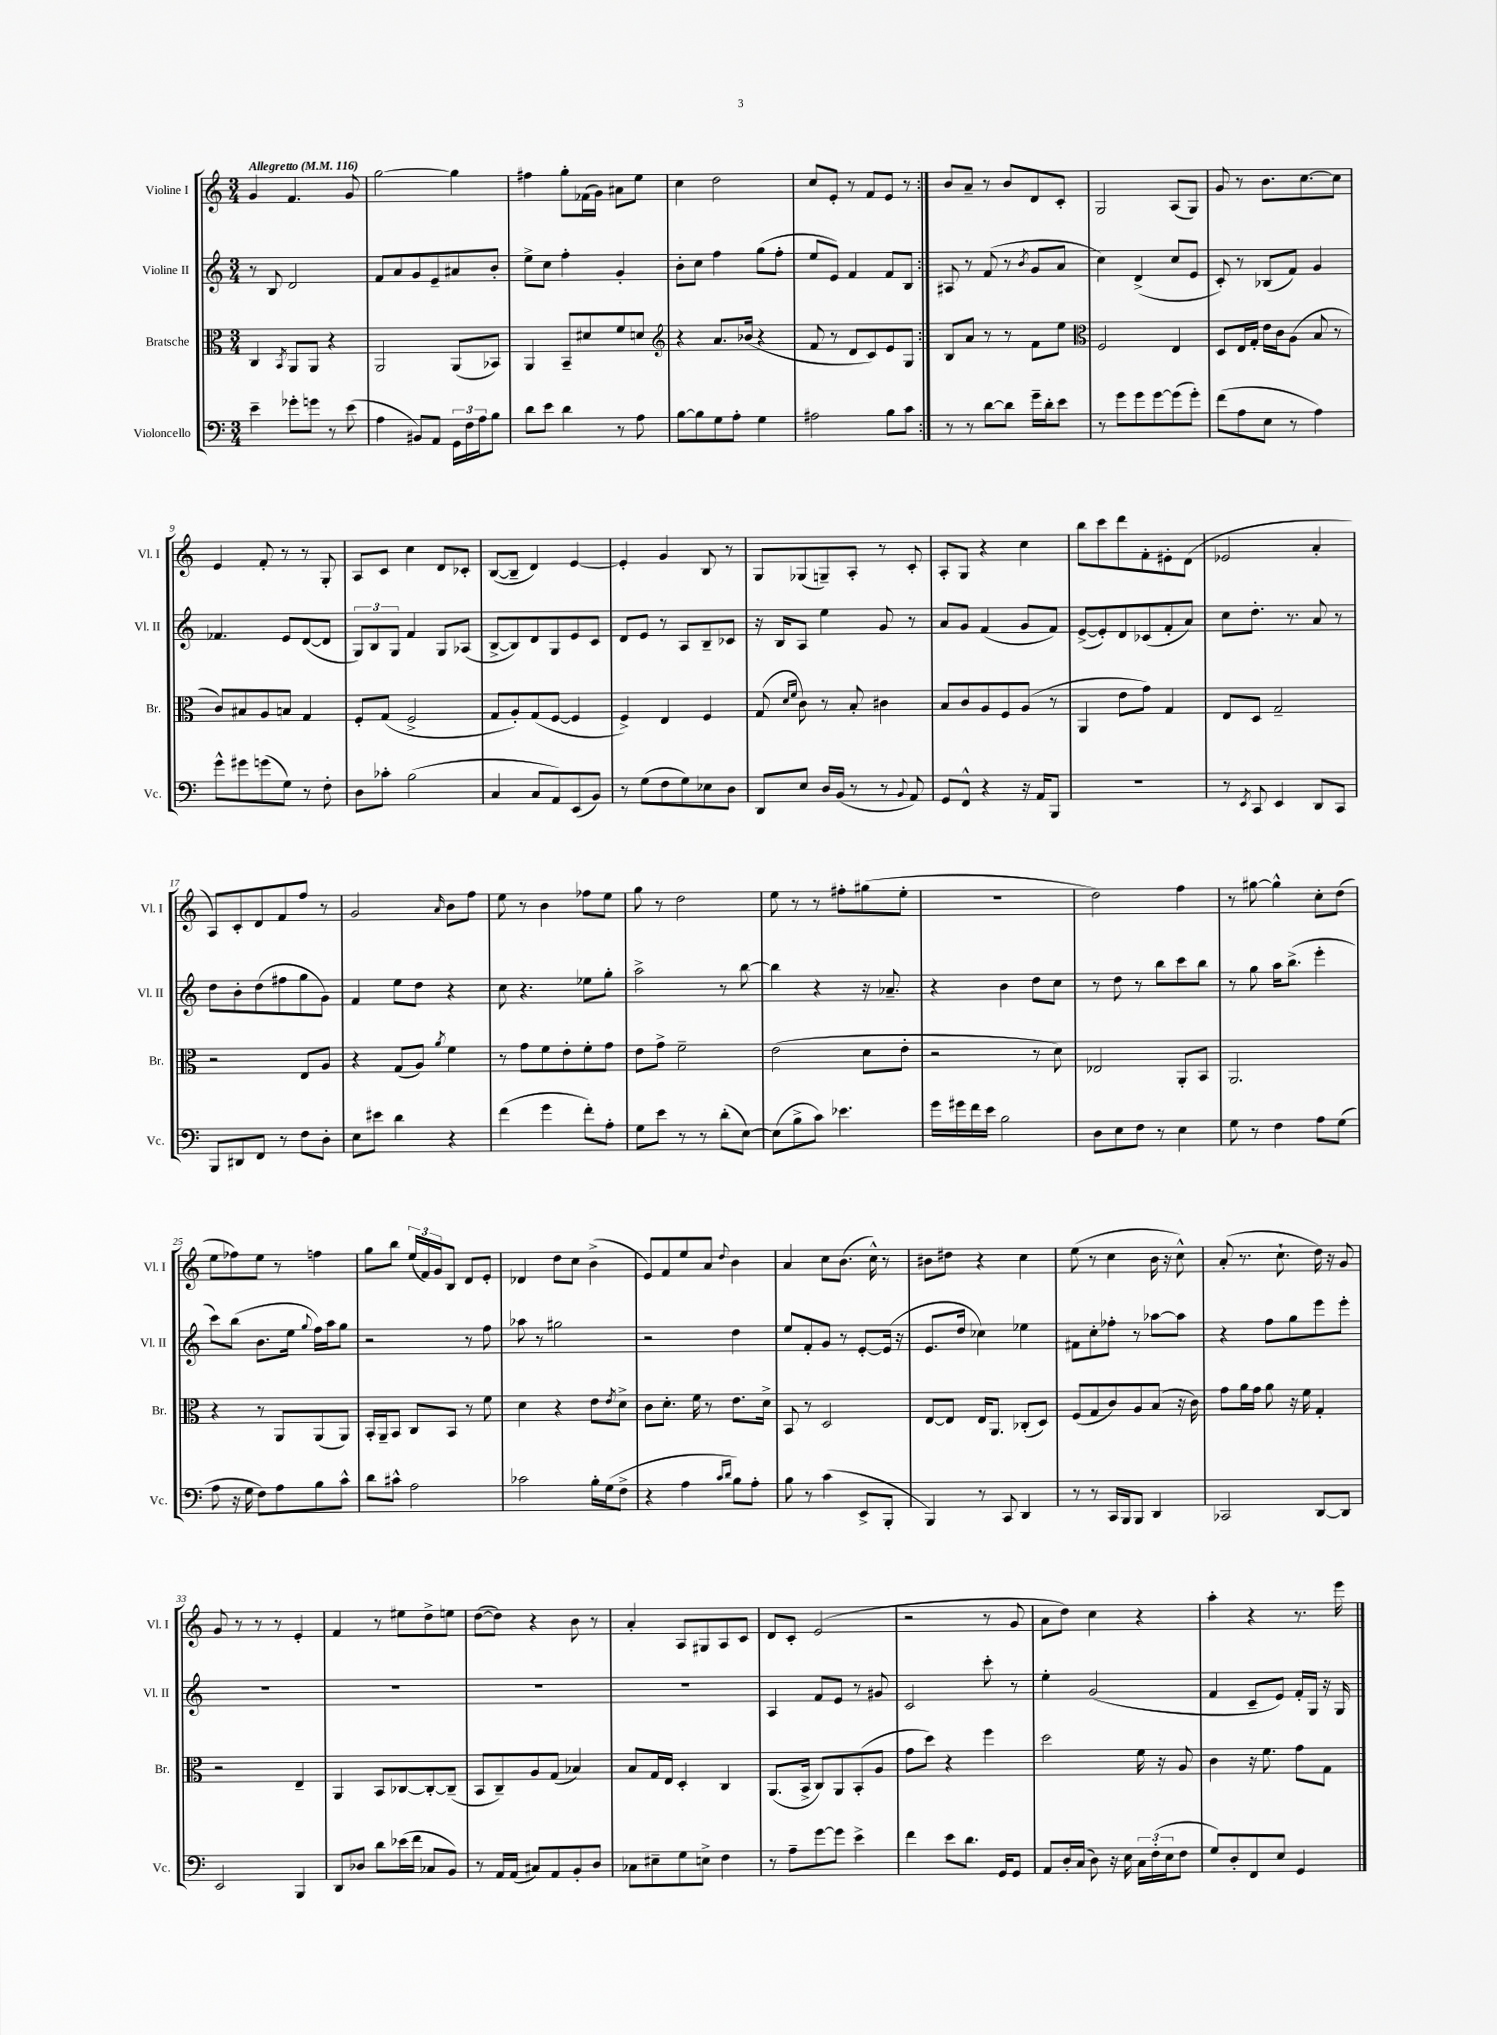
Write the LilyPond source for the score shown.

<<
\new StaffGroup <<
\new Staff = "s0" \with { instrumentName = "Violine I" shortInstrumentName = "Vl. I" } {
    \clef treble \key c \major \numericTimeSignature \time 3/4 \tempo "Allegretto" 4 = 116
    \repeat volta 2 { g'4 f'4. g'8 |
    g''2~ g''4 |
    fis''4 g''8-. fes'16( g'16) ais'8 e''8 |
    c''4 d''2 |
    c''8 e'8-. r8 f'8 e'8 r8 | }
    b'8 a'8-- r8 b'8 d'8 c'8-. |
    g2 a8( g8) |
    g'8 r8 b'8. c''8.~ c''8 |
    e'4 f'8-. r8 r8 g8-. |
    a8 c'8 c''4 d'8 ces'8-. |
    b8~( b8-- d'4) e'4~ |
    e'4-. g'4 b8 r8 |
    g8 ges8( g8--) a8-. r8 c'8-. |
    a8-. g8 r4 c''4 |
    b''8 c'''8 d'''8 f'8-. eis'8-. d'8( |
    ees'2 a'4-. |
    a8) c'8-. d'8 f'8 f''8 r8 |
    g'2 \grace { a'16 } b'8 f''8 |
    e''8 r8 b'4 fes''8 e''8 |
    g''8 r8 d''2 |
    e''8 r8 r8 fis''8-. gis''8( e''8-. |
    R2. |
    d''2) f''4 |
    r8 gis''8~ gis''4-^ c''8-. d''8( |
    e''8 fes''8) e''8 r8 f''4 |
    g''8 b''8 \tuplet 3/2 { e''16( f'16) g'16 } b8 d'8 e'8-. |
    des'4 d''8 c''8 b'4->( |
    e'8) f'8 e''8 a'8 \appoggiatura { d''8 } b'4 |
    a'4 c''8 b'8.( c''16-^) r8 |
    bis'8 dis''8 r4 c''4 |
    e''8( r8 c''4 b'16 r16 c''8-^) |
    a'8-.( r8. c''8.-! d''16) r16 g'8 |
    g'8 r8 r8 r8 e'4-. |
    f'4 r8 eis''8 d''8-> e''8 |
    d''8~( d''8) r4 b'8 r8 |
    a'4-. a8 gis8 a8 c'8 |
    d'8 c'8-. e'2( |
    r2 r8 g'8 |
    a'8 d''8) c''4 r4 |
    a''4-. r4 r8. e'''16 \bar "|." |
}
\new Staff = "s1" \with { instrumentName = "Violine II" shortInstrumentName = "Vl. II" } {
    \clef treble \key c \major \numericTimeSignature \time 3/4
    \repeat volta 2 { r8 b8 d'2 |
    f'8 a'8 g'8 e'8-- ais'8 b'8-. |
    e''8-> c''8 f''4-. g'4-. |
    b'8-. c''8 f''4 g''8( f''8-. |
    e''8 e'8) f'4 f'8 b8 | }
    ais8 r8 f'8( r8 \acciaccatura { b'8 } g'8 a'8 |
    c''4) d'4->( c''8 e'8 |
    c'8-.) r8 bes8( f'8) g'4 |
    fes'4. e'8 d'8~( d'8 |
    \tuplet 3/2 { g8) b8 g8 } f'4 g8 aes8( |
    b8~-> b8) d'8 g8 e'8 c'8 |
    d'8 e'8 r8 a8 b8-- ces'8 |
    r16 b16 a8 e''4 g'8 r8 |
    a'8 g'8 f'4( g'8 f'8) |
    e'8~->( e'8-.) d'8 ces'8( f'8-. a'8) |
    c''8 d''8.-. r8. a'8 r8 |
    d''8 b'8-. d''8( fis''8 g''8 g'8) |
    f'4 e''8 d''8 r4 |
    c''8 r4. ees''8 g''8-. |
    a''2-> r8 b''8~ |
    b''4 r4 r16 aes'8.-- |
    r4 b'4 d''8 c''8 |
    r8 d''8 r8 b''8 c'''8 b''8 |
    r8 g''8 a''16 b''8.->( e'''4-. |
    c'''8) b''8( b'8. e''16 \appoggiatura { g''8 } f''16) a''16 g''8 |
    r2 r8 f''8 |
    aes''8 r8 gis''2 |
    r2 d''4 |
    e''8 f'8-. g'8 r8 e'8~-. e'16( r16 |
    e'8. d''16 ces''4) ees''4 |
    fis'8 c''8-. fes''8-. r8 aes''8~ aes''8 |
    r4 f''8 g''8 e'''8 e'''8-. |
    R2. |
    R2. |
    R2. |
    R2. |
    a4 f'8 e'8 r8 gis'8 |
    c'2 c'''8-. r8 |
    e''4-. g'2( |
    f'4 c'8-- e'8) f'16-. g16 r16 g16 \bar "|." |
}
\new Staff = "s2" \with { instrumentName = "Bratsche" shortInstrumentName = "Br." } {
    \clef alto \key c \major \numericTimeSignature \time 3/4
    \repeat volta 2 { c4 \acciaccatura { b,8 } a,8 a,8 r4 |
    a,2 a,8( bes,8) |
    a,4 b,8-- dis'8 f'8 d'8 |
    \clef treble r4 a'8. bes'16( r4 |
    f'8 r8 d'8 c'8) e'8 g8 | }
    b8 a'8 r8 r8 f'8 e''8 |
    \clef alto f2 e4 |
    d8 e16 g16-. e'16 c'16 a8( b8 r8 |
    c'8) bis8 a8 b8 g4 |
    f8-. g8( f2-> |
    g8 a8-.) g8( f8~ f4 |
    f4->) e4 f4 |
    g8( \grace { d'16 f'16 } c'8) r8 b8-. cis'4 |
    b8 c'8 a8 f8 a8( r8 |
    a,4 e'8 g'8) g4 |
    e8 d8 g2-- |
    r2 e8 a8 |
    r4 g8( a8) \acciaccatura { a'8 } f'4 |
    r8 g'8 f'8 e'8-. f'8-. g'8 |
    e'8 g'8-> f'2-- |
    e'2( d'8 e'8-. |
    r2 r8 d'8) |
    ees2 a,8-. b,8 |
    a,2. |
    r4 r8 a,8 a,8( a,8) |
    b,16-. a,16-- b,8 c8 b,8 r8 f'8 |
    d'4 r4 e'8 \acciaccatura { e'8 } d'8-> |
    c'8 d'8.-. f'16 r8 e'8. d'16-> |
    b,8 r8 d2 |
    e8~ e8 e16 a,8. ces8-.( d8) |
    f8( g8 c'8) a8 b8( r16 c'16) |
    g'8 a'16 g'16 a'8 r16 f'16 g4-. |
    r2 e4-- |
    a,4 b,8 ces8~ ces8~-. ces8--( |
    b,8 c8--) a8 g8( bes4) |
    b8 g16 e16 d4-. c4 |
    a,8.( b,16-> c8) a,8 b,8-.( a8 |
    g'8 d''8) r4 f''4 |
    d''2 f'16 r16 a8 |
    c'4 r16 f'8. g'8 g8 \bar "|." |
}
\new Staff = "s3" \with { instrumentName = "Violoncello" shortInstrumentName = "Vc." } {
    \clef bass \key c \major \numericTimeSignature \time 3/4
    \repeat volta 2 { e'4-- ges'8-. g'8 r8 e'8( |
    a4 bis,8) a,8 \tuplet 3/2 { g,16 f16 a16 } b8 |
    d'8 e'8 d'4 r8 a8 |
    b8~ b8 g8 a8-. g4 |
    ais2 b8 c'8 | }
    r8 r8 d'8~ d'8 g'16-- d'16-. e'8 |
    r8 g'8 g'8 g'8~ g'8( g'8-.) |
    f'8( a8 e8 r8 a4) |
    g'8-^ gis'8 g'8( g8) r8 f8-. |
    d8 ces'8-. b2( |
    c4 c8 a,8) e,8( b,8) |
    r8 g8( f8 g8) ees8 d8 |
    d,8 e8 d16 b,16( r8 r8 \appoggiatura { b,8 } a,8) |
    g,8 f,8-^ r4 r16 a,16 b,,8 |
    R2. |
    r8 \acciaccatura { e,8 } c,8 e,4 d,8 c,8 |
    b,,8 dis,8 f,8 r8 f8 d8-. |
    e8 eis'8 d'4 r4 |
    f'4( g'4 f'8-.) a8-. |
    g8 e'8 r8 r8 d'8-.( e8~) |
    e8( b8-> c'8) ees'4. |
    g'16 gis'16 f'16 e'16 b2 |
    d8 e8 f8 r8 e4 |
    g8 r8 f4 a8 g8( |
    a8 r16 g16 f8) a8 b8 c'8-^ |
    d'8 cis'8-^ a2 |
    ces'2 b16-. g16( f8-> |
    r4 a4 \grace { c'16 d'16 } b8) a8-. |
    b8 r8 c'4( e,8-> b,,8-. |
    b,,4) r8 c,8 d,4 |
    r8 r8 c,16 b,,16 b,,8 d,4 |
    ces,2 d,8~ d,8 |
    e,2 b,,4 |
    d,8 des8 d'8 ees'16( f'16 ces8 b,8) |
    r8 a,16 a,16( cis8) a,8 b,8-. d8 |
    ces8 eis8-- g8 e8-> f4 |
    r8 a8-- g'8~ g'8 e'4-> |
    f'4 e'8 d'8. g,16 g,8 |
    a,8 d16-. c16( d8) r16 e16 \tuplet 3/2 { c16 f16-.( e16 } f8 |
    g8) d8-. f,8 e8 g,4 \bar "|." |
}
>>
>>
